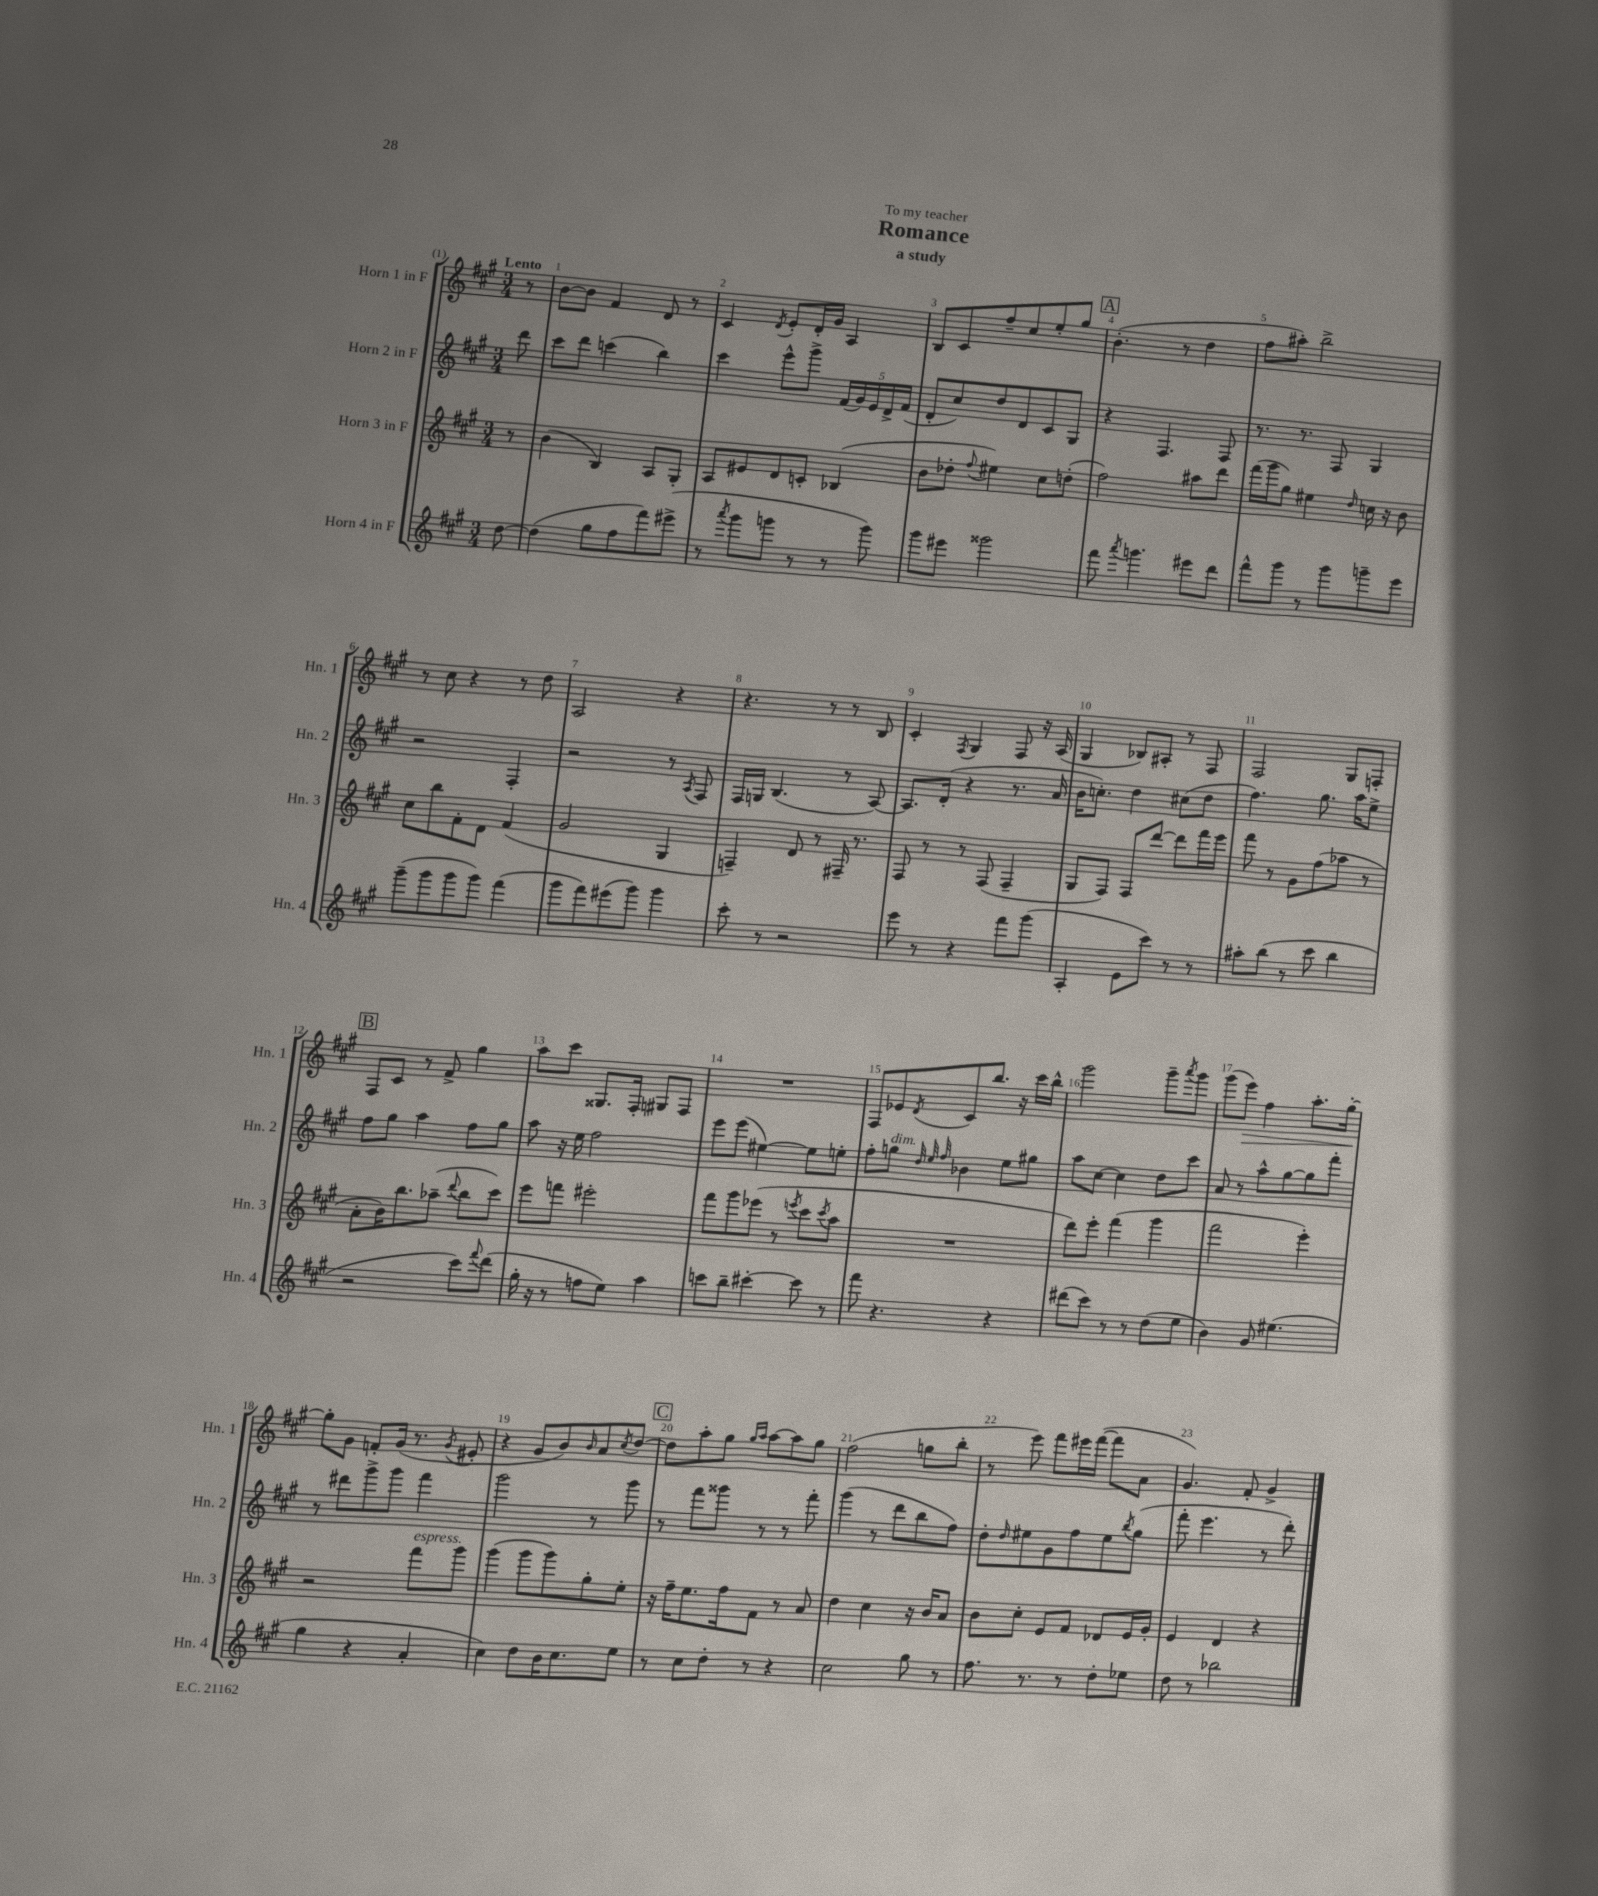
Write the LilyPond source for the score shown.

\header { title = "Romance" subtitle = "a study" dedication = "To my teacher" }
<<
\new StaffGroup <<
\new Staff = "s0" \with { instrumentName = "Horn 1 in F" shortInstrumentName = "Hn. 1" } {
    \clef treble \key a \major \numericTimeSignature \time 3/4 \partial 8 \tempo "Lento"
    r8 |
    b'8~ b'8 fis'4 d'8 r8 |
    cis'4 \acciaccatura { d'8 } e'8-. d'16-. gis'16 a4 |
    b8 cis'8 fis''8-- cis''8 e''8-. gis''8 |
    \mark \markup { \box "A" } b'4.-.( r8 d''4 |
    fis''8 ais''8-.) b''2-> |
    r8 cis''8 r4 r8 d''8 |
    a2 r4 |
    r4. r8 r8 b8 |
    cis'4-. \acciaccatura { fis8 } gis4 fis8 r16 a16( |
    gis4 bes8) ais8-. r8 fis8 |
    fis2 gis8 f8-. |
    \mark \markup { \box "B" } fis8 cis'8 r8 fis'8-> gis''4 |
    a''8 cis'''8 gisis8. fis16-. gis8 fis8 |
    R2. |
    fis8 ees'8 \acciaccatura { d'8 } cis'8 b''8. r16 cis'''16 b''16-^ |
    gis'''2 gis'''8-- \acciaccatura { a'''8 } gis'''8 |
    gis'''8( e'''8\>) fis''4 a''8.-. gis''16~-. |
    gis''8-.\! gis'8 f'8-. gis'16( r8. \acciaccatura { gis'8 } eis'8-. |
    r4 gis'8 b'8) \grace { b'16 } a'8 \acciaccatura { cis''8 } d''8~ |
    \mark \markup { \box "C" } d''8 a''8-. gis''8 \grace { gis''16 a''16 } a''8~ a''8 gis''8 |
    fis''2( g''8 b''8-. |
    r8 e'''8) fis'''8 eis'''16 fis'''16~( fis'''8 a'8 |
    gis'4.) fis'8-. gis'4-> \bar "|." |
}
\new Staff = "s1" \with { instrumentName = "Horn 2 in F" shortInstrumentName = "Hn. 2" } {
    \clef treble \key a \major \numericTimeSignature \time 3/4 \partial 8
    d'''8 |
    cis'''8 d'''8 c'''4( b''4) |
    cis'''4 e'''8-^ gis'''8-> \tuplet 5/4 { fis'16( gis'16) e'16 d'16-> fis'16( } |
    d'8-. cis''8) d''8 d'8 cis'8 gis8 |
    \mark \markup { \box "A" } r4 fis4. fis8 |
    r8. r8. fis8 gis4 |
    r2 fis4-. |
    r2 r8 \acciaccatura { a8 } fis8 |
    fis16 g16 b4.( r8 a8~) |
    a8. d'16-.( r4 r8. a'16 |
    b'16 c''8.-.) d''4 cis''8( d''8 |
    fis''4.) gis''8. a''16 e''8-> |
    \mark \markup { \box "B" } fis''8 gis''8 a''4 fis''8 gis''8 |
    a''8 r16 e''16 fis''2 |
    e'''8 e'''8( eis''4~) eis''8 e''8-. |
    fis''8-. g''8^\markup { \italic "dim." } \grace { d''32 e''32 fis''32 } bes'4 e''8 gis''8 |
    a''8 cis''8~ cis''4 d''8 cis'''8 |
    a'8 r8 a''8-^ gis''8~ gis''8 fis'''8-. |
    r8 dis'''8 gis'''8-> gis'''8 fis'''4 |
    gis'''2 r8 gis'''8 |
    \mark \markup { \box "C" } r8 fis'''8 gisis'''8 r8 r8 fis'''8-. |
    gis'''4( r8 d'''8 b''8 fis''8) |
    d''8-. \grace { d''16 } eis''8 gis'8 fis''8 eis''8 \acciaccatura { b''8 } gis''8( |
    fis'''8-. e'''4. r8 d'''8-.) \bar "|." |
}
\new Staff = "s2" \with { instrumentName = "Horn 3 in F" shortInstrumentName = "Hn. 3" } {
    \clef treble \key a \major \numericTimeSignature \time 3/4 \partial 8
    r8 |
    b'4( b4) a8 gis8-. |
    a8 eis'8 d'8 c'8-. bes4( |
    b'8 des''8-. \appoggiatura { fis''8 } eis''4) cis''8 d''8-.( |
    \mark \markup { \box "A" } fis''2) ais''8 d'''8 |
    fis'''16( gis'''16 gis''8) eis''4 \grace { d''16 } c''16 r16 b'8 |
    cis''8 b''8 fis'8-. d'8 fis'4( |
    gis'2 gis4 |
    f4--) d'8 r8 fis16-- r8. |
    fis8 r8 r8 fis8( fis4-- |
    gis8 fis8) fis8 d'''8~ d'''8 fis'''16 e'''16 |
    fis'''8 r8 gis'8 fis''8( aes''8 r8 |
    \mark \markup { \box "B" } a'8-. b'16) b''8. aes''8--( \appoggiatura { d'''8 } b''8 cis'''8) |
    e'''8 f'''8 eis'''2-. |
    fis'''8 gis'''8 ees'''8( r8 \acciaccatura { e'''8 } cis'''8 \acciaccatura { cis'''8 } a''8 |
    R2. |
    d'''8) e'''8-. fis'''4( gis'''4 |
    fis'''2 e'''4-.) |
    r2 fis'''8^\markup { \italic "espress." } gis'''8 |
    gis'''4( gis'''8 gis'''8) gis''8-. e''8-. |
    \mark \markup { \box "C" } r16 fis''16-- e''8. fis''16 fis'8 r8 a'8 |
    d''4 cis''4 r16 b'16 a'8 |
    b'8 cis''8-. e'8 fis'8 des'8 e'16 gis'16-. |
    e'4 d'4 r4 \bar "|." |
}
\new Staff = "s3" \with { instrumentName = "Horn 4 in F" shortInstrumentName = "Hn. 4" } {
    \clef treble \key a \major \numericTimeSignature \time 3/4 \partial 8
    d''8~ |
    d''4( gis''8 fis''8 fis'''8) eis'''8->( |
    r8 \acciaccatura { a'''8 } gis'''8 g'''8 r8 r8 g'''8) |
    gis'''8 eis'''8 gisis'''2 |
    \mark \markup { \box "A" } fis'''8 \acciaccatura { a'''8 } g'''4. eis'''8 d'''8 |
    fis'''8-^ gis'''8 r8 gis'''8 g'''8-- e'''8 |
    gis'''8--( gis'''8 gis'''8 gis'''8) fis'''4( |
    gis'''8 fis'''8) eis'''8( gis'''8) gis'''4 |
    cis'''8-. r8 r2 |
    e'''8 r8 r4 fis'''8 gis'''8( |
    a4-. e'8 cis'''8) r8 r8 |
    ais''8-. b''8( r8 cis'''8 b''4 |
    \mark \markup { \box "B" } r2 cis'''8) \appoggiatura { fis'''8 } d'''8( |
    gis''16-. r16 r8 f''8 e''8) a''4 |
    c'''8 b''8-- cis'''4~-. cis'''8 r8 |
    fis'''8 r4. r4 |
    dis'''8( cis'''8) r8 r8 d''8( e''8 |
    b'4) gis'8 eis''4.( |
    gis''4 r4 a'4-. |
    cis''4) d''8 b'16 cis''8. e''8 |
    \mark \markup { \box "C" } r8 cis''8 d''8-. r8 r4 |
    cis''2 gis''8 r8 |
    fis''8. r8. r8 d''8-. ees''8 |
    d''8 r8 bes''2 \bar "|." |
}
>>
>>
\layout { \context { \Score \override BarNumber.break-visibility = ##(#f #t #t) barNumberVisibility = #all-bar-numbers-visible } }
